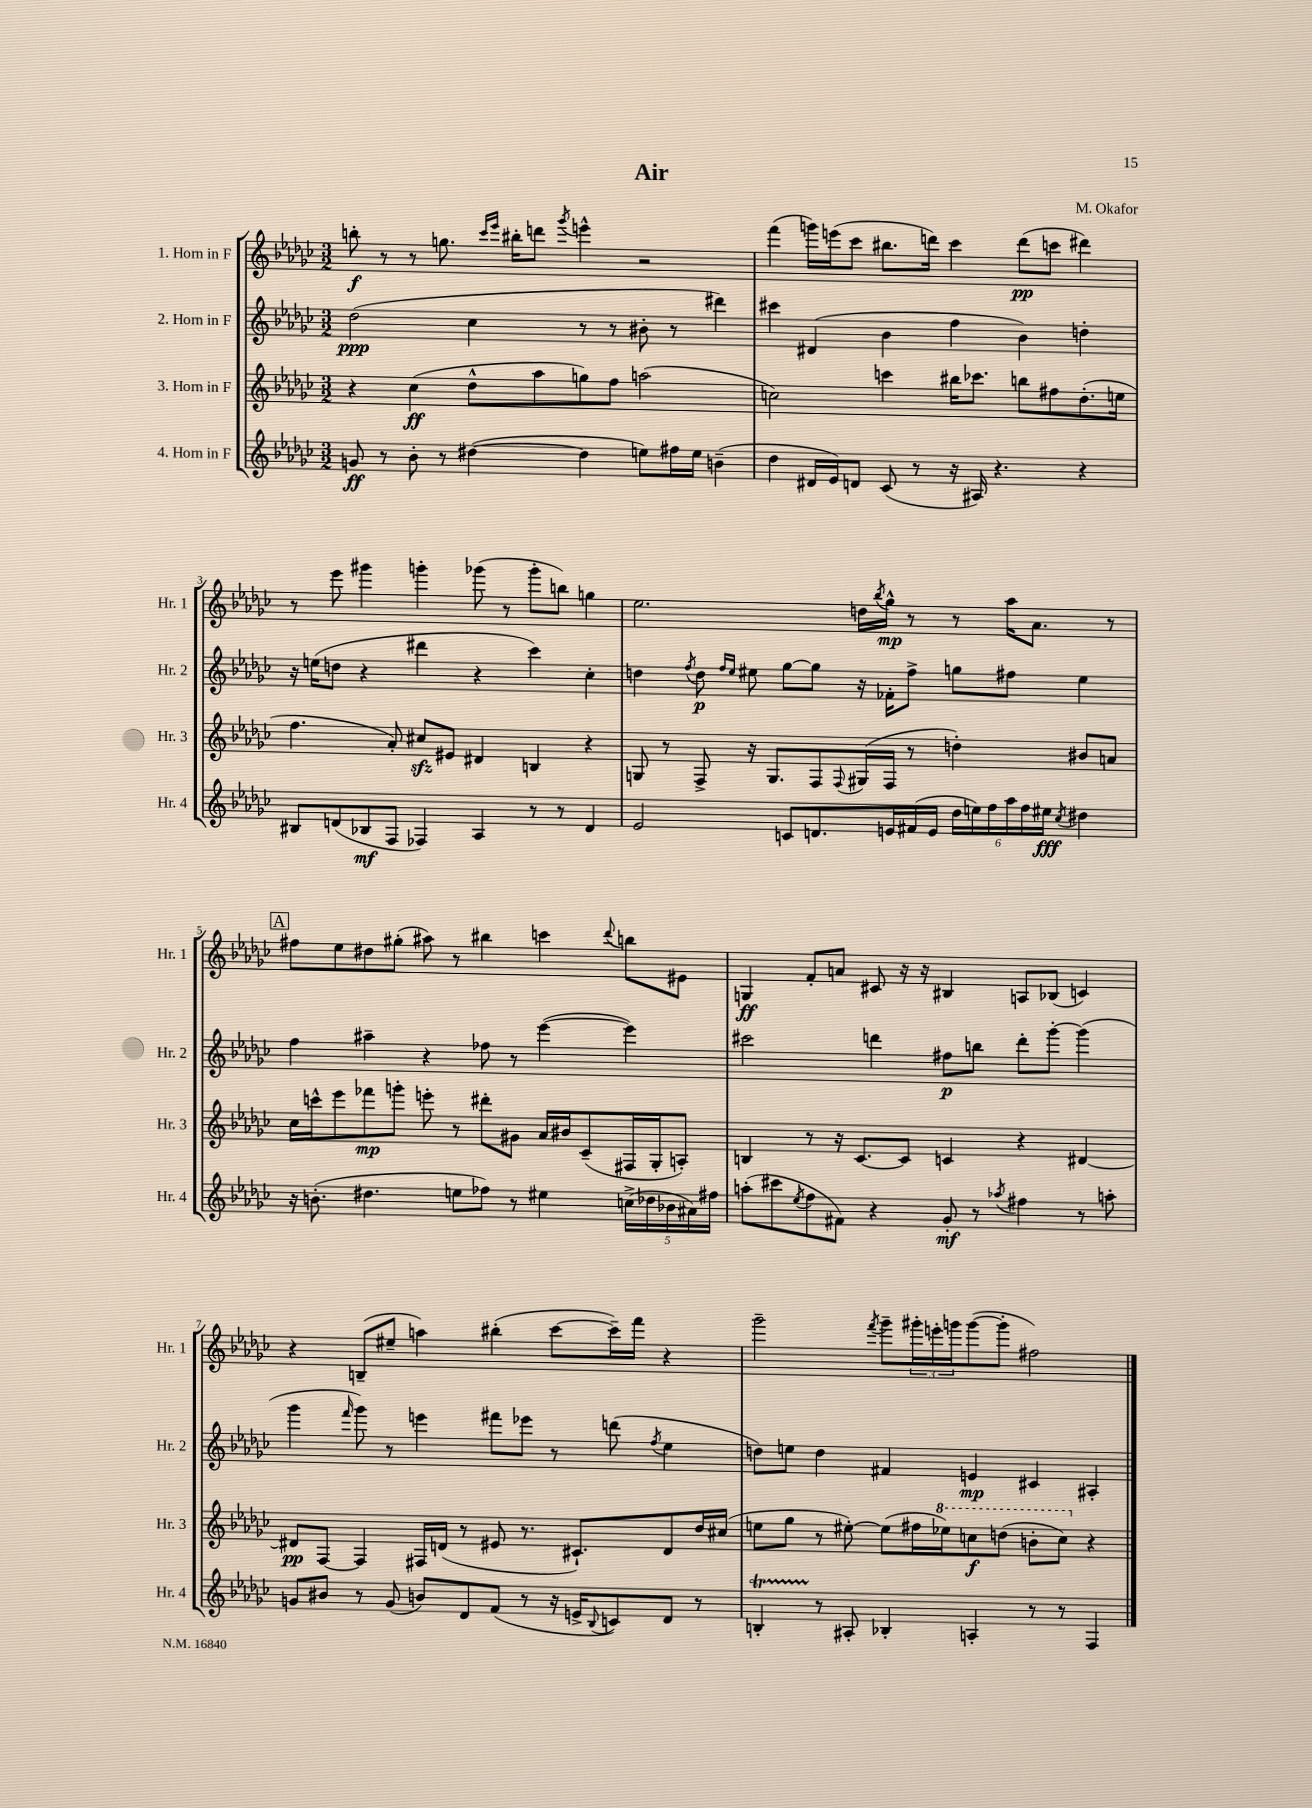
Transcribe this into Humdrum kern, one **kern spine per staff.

**kern	**dynam	**kern	**dynam	**kern	**dynam	**kern	**dynam
*part4	*part4	*part3	*part3	*part2	*part2	*part1	*part1
*staff4	*staff4	*staff3	*staff3	*staff2	*staff2	*staff1	*staff1
*I"4. Horn in F	*	*I"3. Horn in F	*	*I"2. Horn in F	*	*I"1. Horn in F	*
*I'Hr. 4	*	*I'Hr. 3	*	*I'Hr. 2	*	*I'Hr. 1	*
*clefG2	*	*clefG2	*	*clefG2	*	*clefG2	*
*k[b-e-a-d-g-c-]	*	*k[b-e-a-d-g-c-]	*	*k[b-e-a-d-g-c-]	*	*k[b-e-a-d-g-c-]	*
*M3/2	*	*M3/2	*	*M3/2	*	*M3/2	*
=1	=1	=1	=1	=1	=1	=1	=1
8gn/	ff	4r	.	(2dd-\	ppp	8bbn'\	f
8r	.	.	.	.	.	8r	.
8b-'\	.	(4cc-\	ff	.	.	8r	.
8r	.	.	.	.	.	8.ggn\	.
([4dd#X\	.	8dd-^^\L	.	4cc-\	.	.	.
.	.	.	.	.	.	16qqccc-/LL	.
.	.	.	.	.	.	16qqeee-/JJ	.
.	.	.	.	.	.	16bb#X'\KL	.
.	.	8aa-\	.	.	.	8dddn\J	.
.	.	.	.	.	.	8qggg-/	.
4dd#\]	.	8ggn\)	.	8r	.	4eeen^^\	.
.	.	8ff\J	.	8r	.	.	.
8een\L)	.	(2aan\	.	8b#X'\	.	2r	.
16ff#X\L	.	.	.	8r	.	.	.
16ee\JJ	.	.	.	.	.	.	.
(4bn~\	.	.	.	4ddd#X\)	.	.	.
=2	=2	=2	=2	=2	=2	=2	=2
4dd-\	.	2ccn\)	.	4ccc#X\	.	(4fff\	.
16d#X/LL	.	.	.	(4d#X/	.	16gggn\LL)	.
16e-/J)	.	.	.	.	.	(16eeen\J	.
8dn/J	.	.	.	.	.	8ccc-\J	.
(8c-/	.	4cccn\	.	4b-\	.	8.bb#X\L	.
8r	.	.	.	.	.	.	.
.	.	.	.	.	.	16dddn\Jk)	.
16r	.	16bb#X\KL	.	4ff\	.	4ccc-\	.
16A#X/)	.	8.ccc-X\J	.	.	.	.	.
4.r	.	.	.	.	.	.	.
.	.	8bbn\L	.	4b-\)	.	(8ddd\L	pp
.	.	8ff#X\	.	.	.	8cccn\J	.
4r	.	(8.dd-'\	.	4ddn'\	.	4ddd#X\)	.
.	.	16een\Jk	.	.	.	.	.
!!LO:LB:g=z
=3	=3	=3	=3	=3	=3	=3	=3
8B#X/L	.	4.ff\	.	16r	.	8r	.
.	.	.	.	(16een\KL	.	.	.
(8dn/	.	.	.	8ddn\J	.	8eee-\	.
8B-X/	mf	.	.	4r	.	4ggg#X\	.
8F/J	.	8a-'/)	.	.	.	.	.
4F-X/)	.	8cc#Xzz/L	.	4ddd#X\	.	4gggn'\	.
.	.	8e#X/J	.	.	.	.	.
4A-/	.	4d#X/	.	4r	.	(8ggg-X\	.
.	.	.	.	.	.	8r	.
8r	.	4Bn/	.	4ccc-\)	.	8ggg-'\L	.
8r	.	.	.	.	.	8bbn\J)	.
4d/	.	4r	.	4cc-'\	.	4ggn\	.
=4	=4	=4	=4	=4	=4	=4	=4
2e-/	.	8Gn/	.	4ddn\	.	2.ee-\	.
.	.	8r	.	.	.	.	.
.	.	.	.	8qff/	.	.	.
.	.	8F^/	.	8dd\	p	.	.
.	.	.	.	16qqff/LL	.	.	.
.	.	.	.	16qqee-/JJ	.	.	.
.	.	16r	.	8ee#X\	.	.	.
.	.	8.G/L	.	.	.	.	.
8cn/L	.	.	.	[8gg-\L	.	.	.
8.dn/	.	8F/	.	8gg-\J]	.	.	.
.	.	8qqF/	.	.	.	.	.
.	.	(16G#X/L	.	16r	.	16ddn\LL	.
.	.	.	.	.	.	8qbb-/	.
16en/L	.	16F/JJ	.	16f-X'\KL	.	16gg-^^\JJ	mp
(16f#X/	.	8r	.	8ff^\J	.	8r	.
16e/JJ	.	.	.	.	.	.	.
24dd-\LL	.	4ddn'\)	.	8ggn\L	.	8r	.
24een\)	.	.	.	.	.	.	.
24ff\	.	.	.	.	.	.	.
24aa-\	.	.	.	8ff#X\J	.	16aa-\KL	.
24ff\	.	.	.	.	.	.	.
.	.	.	.	.	.	8.a-\J	.
24ee#X\JJ	fff	.	.	.	.	.	.
8qcc-/	.	.	.	.	.	.	.
4dd#X\	.	8b#X/L	.	4ee#\	.	.	.
.	.	8an/J	.	.	.	8r	.
!!LO:LB:g=z
!!LO:REH:place=s1:t=A
=5	=5	=5	=5	=5	=5	=5	=5
16r	.	16cc-\LL	.	4ff\	.	8ff#X\L	.
(8.bn'\	.	16cccn^^\J	.	.	.	.	.
.	.	8eee-\	.	.	.	8ee-\	.
4.dd#X\	.	8fff-X\	mp	4aa#X~\	.	8dd#X\	.
.	.	8gggn'\J	.	.	.	(8gg#X'\J	.
.	.	8eeen'\	.	4r	.	8aa#X\)	.
8een\L	.	8r	.	.	.	8r	.
8ff-X\J)	.	8ddd#X'\L	.	8ff-X\	.	4bb#X\	.
8r	.	8g#X\J	.	8r	.	.	.
4ee#X\	.	16a-/LL	.	([4eee-\	.	4cccn\	.
.	.	16b#X/J	.	.	.	.	.
.	.	(8c-~/	.	.	.	.	.
.	.	.	.	.	.	8qqddd-/	.
(20ccn^\LL	.	16F#X/L	.	4eee-\])	.	8bbn\L	.
20dd-X\	.	.	.	.	.	.	.
.	.	16G-'/J	.	.	.	.	.
20b-X\	.	.	.	.	.	.	.
.	.	8An'/J)	.	.	.	8e#X\J	.
20a#X\)	.	.	.	.	.	.	.
20ff#X\JJ	.	.	.	.	.	.	.
=6	=6	=6	=6	=6	=6	=6	=6
(8aan'\L	.	4Bn/	.	2ccc#X\	.	4Gn/	ff
8ccc#X\	.	.	.	.	.	.	.
8qee-/	.	.	.	.	.	.	.
8ff\	.	8r	.	.	.	8f'/L	.
8f#X\J)	.	16r	.	.	.	8an/J	.
.	.	[8.c-/L	.	.	.	.	.
4r	.	.	.	4dddn\	.	8c#X/	.
.	.	8c-/J]	.	.	.	16r	.
.	.	.	.	.	.	16r	.
8g-'/	mf	4cn/	.	8ff#X\L	p	4B#X/	.
8r	.	.	.	8bbn\J	.	.	.
8qaa-X/	.	.	.	.	.	.	.
4ff#X\	.	4r	.	8ddd'\L	.	8An/L	.
.	.	.	.	[8ggg-'\J	.	(8B-X/J	.
8r	.	[4d#X/	.	(4ggg-\]	.	4cn/)	.
8aan'\	.	.	.	.	.	.	.
!!LO:LB:g=z
=7	=7	=7	=7	=7	=7	=7	=7
8gn/L	.	8d#X/L]	pp	4ggg-\	.	4r	.
8b#X/J	.	[8F/J	.	.	.	.	.
.	.	.	.	16qqfff/	.	.	.
8r	.	4F/]	.	8ggg-\)	.	(8Bn~/L	.
(8g/	.	.	.	8r	.	8ee#X~/J	.
8bn/L)	.	16F#X/LL	.	4eeen\	.	4aan\)	.
.	.	(16dn/JJ	.	.	.	.	.
8d-/	.	8r	.	.	.	.	.
(8f/J	.	8e#X/	.	8fff#X\L	.	(4bb#X'\	.
8r	.	8.r	.	8eee-X\J	.	.	.
16r	.	.	.	8r	.	[8ccc-\L	.
16en^/KL	.	8.c#X`/L)	.	.	.	.	.
8qqB-/	.	.	.	.	.	.	.
8cn/)	.	.	.	(8dddn\	.	16ccc-~\L])	.
.	.	.	.	.	.	16fff\JJ	.
.	.	.	.	8qff/	.	.	.
8d-/J	.	8d/	.	4ee-\	.	4r	.
8r	.	16dd-/L	.	.	.	.	.
.	.	(16cc#X/JJ	.	.	.	.	.
=8	=8	=8	=8	=8	=8	=8	=8
4Bnt'/	.	8een\L	.	8ddn\L)	.	2ggg-~\	.
.	.	8gg-\J	.	8een\J	.	.	.
8r	.	8r	.	4dd\	.	.	.
8A#X'/	.	[8ee#X'\)	.	.	.	.	.
.	.	.	.	.	.	8qfff/	.
4B-X'/	.	(8ee#\L]	.	4f#X/	.	8ggg-~\L	.
.	.	16ff#X\L	.	.	.	24ggg#X'\L	.
.	.	.	.	.	.	24eeen'\	.
*	*	*8va	*	*	*	*	*
.	.	16eee-X\J)	.	.	.	.	.
.	.	.	.	.	.	24gggn\J	.
4An'/	.	8cccn\	f	4en/	mp	([8ggg\	.
.	.	(8dddn\J	.	.	.	8ggg'\J]	.
8r	.	8bbn'\L	.	4c#X/	.	2ff#X\)	.
8r	.	8ccc\J)	.	.	.	.	.
*	*	*X8va	*	*	*	*	*
4F/	.	4r	.	4A#X'/	.	.	.
==	==	==	==	==	==	==	==
*-	*-	*-	*-	*-	*-	*-	*-
